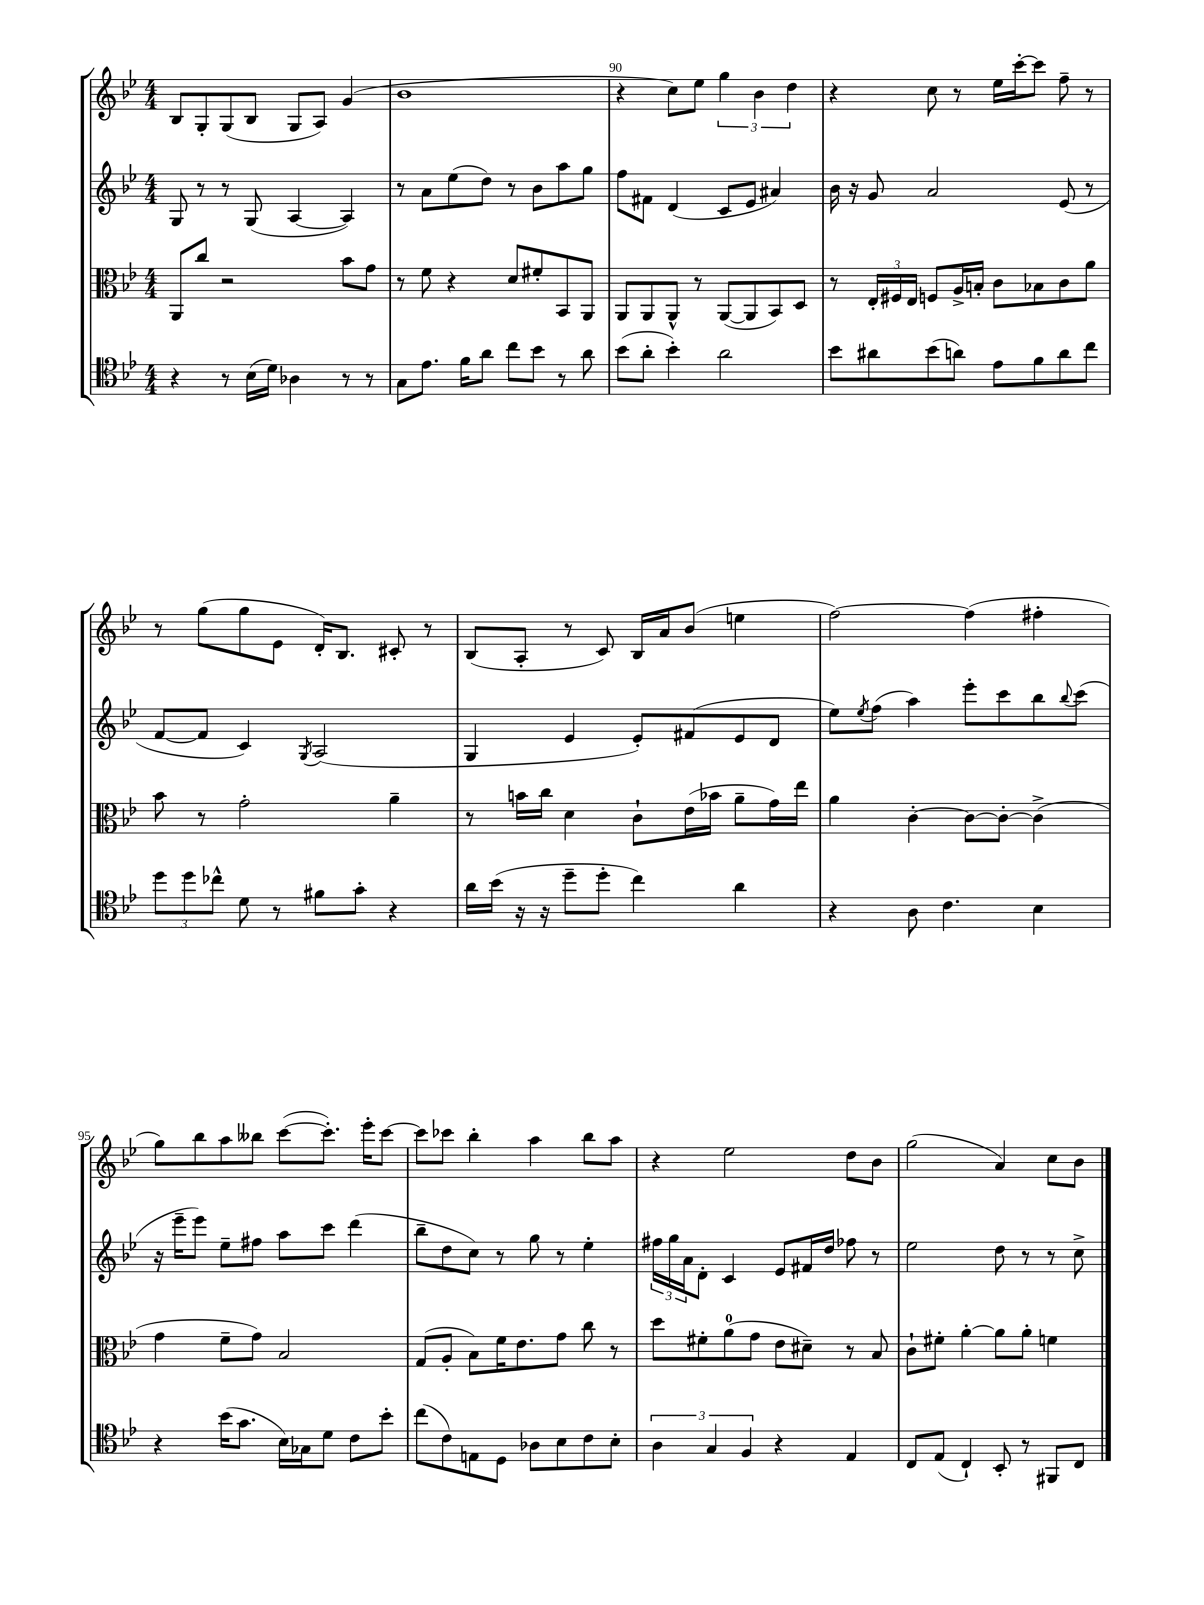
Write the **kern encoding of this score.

**kern	**kern	**kern	**kern
*staff4	*staff3	*staff2	*staff1
*clefC4	*clefC3	*clefG2	*clefG2
*k[b-e-]	*k[b-e-]	*k[b-e-]	*k[b-e-]
*M4/4	*M4/4	*M4/4	*M4/4
4r	8AA	8G	8B-
.	8cc	8r	8G'
8r	2r	8r	(8G
(16B-	.	(8G	8B-
16d)	.	.	.
4A-	.	[4A	8G
.	.	.	8A)
8r	8b-	4A])	(4g
8r	8g	.	.
=	=	=	=
8G	8r	8r	1b-
8.e-	8f	8a	.
.	4r	(8ee-	.
16f	.	.	.
8a	.	8dd)	.
8cc	8d	8r	.
8b-	8f#'	8b-	.
8r	8BB-	8aa	.
8a	8AA	8gg	.
=	=	=	=
(8b-	8AA	8ff	4r
8a'	8AA	8f#	.
4b-')	8AA^^	(4d	8cc)
.	8r	.	8ee-
2a	([8AA	8c	6gg
.	8AA]	8e-	.
.	.	.	6b-
.	8BB-)	4a#)	.
.	.	.	6dd
.	8D	.	.
=	=	=	=
8b-	8r	16b-	4r
.	.	16r	.
8a#	24E-'	8g	.
.	24F#	.	.
.	24E-	.	.
(8b-	8F	2a	8cc
8a)	16A^	.	8r
.	16B'	.	.
8e-	8c	.	16ee-
.	.	.	[16ccc'
8f	8B-	.	8ccc]
8a	8c	(8e-	8ff~
8cc	8a	8r	8r
=	=	=	=
12dd	8b-	[8f	8r
12dd	.	.	.
.	8r	8f]	(8gg
12cc-^^	.	.	.
8d	2g'	4c)	8gg
8r	.	.	8e-
.	.	8qG	.
8f#	.	(2A	16d')
.	.	.	8.B-
8g'	.	.	.
4r	4a~	.	8c#'
.	.	.	8r
=	=	=	=
16a	8r	4G	(8B-
(16b-	.	.	.
16r	16b	.	8A'
16r	16cc	.	.
8dd~	4d	4e-	8r
8dd'	.	.	8c)
4cc)	8c`	8e-')	16B-
.	.	.	16a
.	(16e-	(8f#	(8b-
.	16b-	.	.
4a	8a~	8e-	4ee
.	16g)	8d	.
.	16ee-	.	.
=	=	=	=
4r	4a	8ee-)	[2ff)
.	.	8qee-	.
.	.	(8ff	.
8A	[4c'	4aa)	.
4.c	.	.	.
.	8c_	8eee-'	(4ff]
.	8c'_	8ccc	.
4B-	(4c^]	8bb-	4ff#'
.	.	8qqbb-	.
.	.	(8ccc	.
=	=	=	=
4r	4g	16r	8gg)
.	.	16eee-~	.
.	.	8eee-)	8bb-
(16b-	8f~	8ee-~	8aa
8.g	.	.	.
.	8g)	8ff#	8bb--
16B-)	2B-	8aa	([8ccc
16G-	.	.	.
8d	.	8ccc	8.ccc'])
8c	.	(4ddd	.
.	.	.	16eee-'
8b-'	.	.	[8ccc
=	=	=	=
(8cc	(8G	8bb-~	8ccc]
8c)	8A'	8dd	8ccc-
8E	8B-)	8cc)	4bb-'
8D	16f	8r	.
.	8.e-	.	.
8A-	.	8gg	4aa
8B-	8g	8r	.
8c	8cc	4ee-'	8bb-
8B-'	8r	.	8aa
=	=	=	=
6A	8dd	24ff#	4r
.	.	24gg	.
.	.	24a	.
.	8f#'	8d'	.
6G	.	.	.
.	(8a	4c	2ee-
6F	.	.	.
.	8g	.	.
4r	8e-	8e-	.
.	8d#~)	16f#	.
.	.	16dd	.
4E-	8r	8ff-	8dd
.	8B-	8r	8b-
=	=	=	=
8C	8c`	2ee-	(2gg
(8E-	8f#'	.	.
4C`)	[4a'	.	.
8BB-'	8a]	8dd	4a)
8r	8a'	8r	.
8FF#	4f	8r	8cc
8C	.	8cc^	8b-
==	==	==	==
*-	*-	*-	*-
